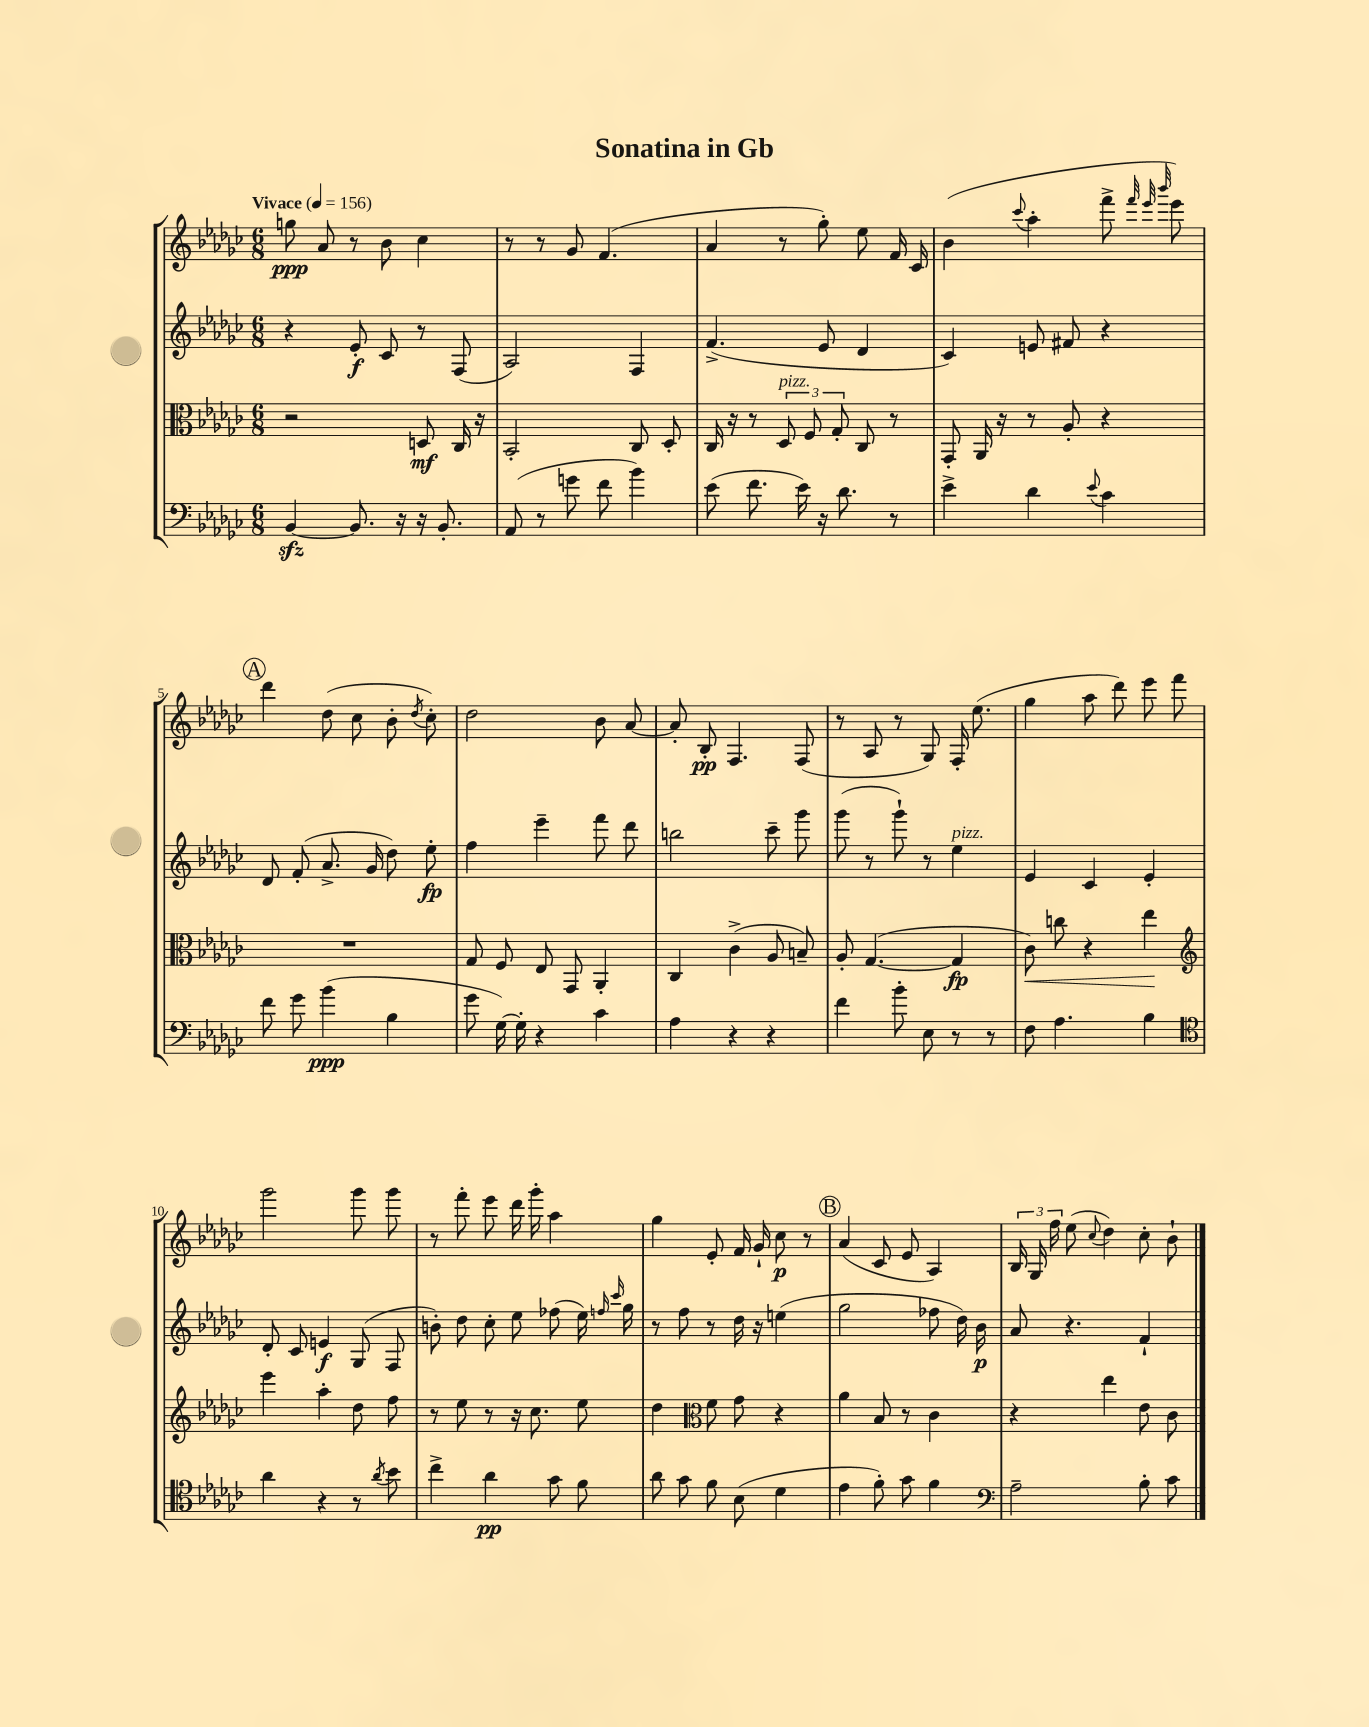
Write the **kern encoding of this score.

**kern	**kern	**kern	**kern
*staff4	*staff3	*staff2	*staff1
*clefF4	*clefC3	*clefG2	*clefG2
*k[b-e-a-d-g-c-]	*k[b-e-a-d-g-c-]	*k[b-e-a-d-g-c-]	*k[b-e-a-d-g-c-]
*M6/8	*M6/8	*M6/8	*M6/8
*MM156	*MM156	*MM156	*MM156
[4BB-	2r	4r	8gg
.	.	.	8a-
8.BB-]	.	8e-'	8r
.	.	8c-	8b-
16r	.	.	.
16r	8D	8r	4cc-
8.BB-'	.	.	.
.	16C-	(8F	.
.	16r	.	.
=	=	=	=
(8AA-	2BB-'	2A-)	8r
8r	.	.	8r
8g	.	.	8g-
8f	.	.	(4.f
4b-)	8C-	4F	.
.	8D-'	.	.
=	=	=	=
(8e-	16C-	(4.f^	4a-
.	16r	.	.
8.f	8r	.	.
.	12D-	.	8r
16e-)	.	.	.
.	12F	.	.
16r	.	8e-	8gg-')
.	12G-'	.	.
8.d-	.	.	.
.	8C-	4d-	8ee-
8r	8r	.	16f
.	.	.	16c-
=	=	=	=
4e-^	8GG-'	4c-)	(4b-
.	16AA-	.	.
.	16r	.	.
.	.	.	8qqccc-
4d-	8r	8e	4aa-'
.	8A-'	8f#	.
8qqe-	.	.	.
4c-	4r	4r	8fff^
.	.	.	32qqfff
.	.	.	32qqeee-
.	.	.	32qqbbb-
.	.	.	8eee-)
=	=	=	=
8f	2.r	8d-	4ddd-
8g-	.	(8f'	.
(4b-	.	8.a-^	(8dd-
.	.	.	8cc-
.	.	16g-	.
4B-	.	8dd-)	8b-'
.	.	.	8qdd-
.	.	8ee-'	8cc-')
=	=	=	=
8g-	8G-	4ff	2dd-
[16G-)	8F	.	.
16G-']	.	.	.
4r	8E-	4eee-~	.
.	8GG-	.	.
4c-	4AA-'	8fff	8b-
.	.	8ddd-	[8a-
=	=	=	=
4A-	4C-	2bb	8a-']
.	.	.	8B-'
4r	(4c-^	.	4.F
4r	8A-	8ccc-~	.
.	8B~)	8ggg-	(8F
=	=	=	=
4f	8A-'	(8ggg-	8r
.	([4.G-	8r	8A-
8b-'	.	8ggg-`)	8r
8E-	.	8r	8G-)
8r	4G-]	4ee-	16F'
.	.	.	(8.ee-
8r	.	.	.
=	=	=	=
8F	8c-)	4e-	4gg-
4.A-	8cc	.	.
.	4r	4c-	8aa-
.	.	.	8ddd-)
4B-	4ee-	4e-'	8eee-
.	.	.	8fff
=	=	=	=
*clefC4	*clefG2	*	*
4a-	4eee-	8d-'	2ggg-
.	.	8c-	.
4r	4aa-'	4e	.
8r	8dd-	(8G-	8ggg-
8qa-	.	.	.
8b-	8ff	8F	8ggg-
=	=	=	=
4cc-^	8r	8b')	8r
.	8ee-	8dd-	8fff'
4a-	8r	8cc-'	8eee-
.	16r	8ee-	16ddd-
.	8.cc-	.	16ggg-'
8g-	.	(8ff-	4aa-
8f	8ee-	16ee-)	.
.	.	16qqff	.
.	.	16qqccc-	.
.	.	16gg-	.
=	=	=	=
8a-	4dd-	8r	4gg-
8g-	.	8ff	.
*	*clefC3	*	*
8f	8f	8r	8e-'
(8B-	8g-	16dd-	16f
.	.	16r	16g-`
4d-	4r	(4ee	8cc-
.	.	.	8r
=	=	=	=
4e-	4a-	2gg-	(4a-
8f')	8B-	.	8c-
8g-	8r	.	8e-
4f	4c-	8ff-	4A-)
.	.	16dd-)	.
.	.	16b-	.
=	=	=	=
*clefF4	*	*	*
2A-~	4r	8a-	24B-
.	.	.	24G-
.	.	.	24ff
.	.	4.r	(8ee-
.	.	.	8qqcc-
.	4ee-	.	4dd-)
8B-'	8e-	4f`	8cc-'
8c-	8c-	.	8b-`
==	==	==	==
*-	*-	*-	*-
